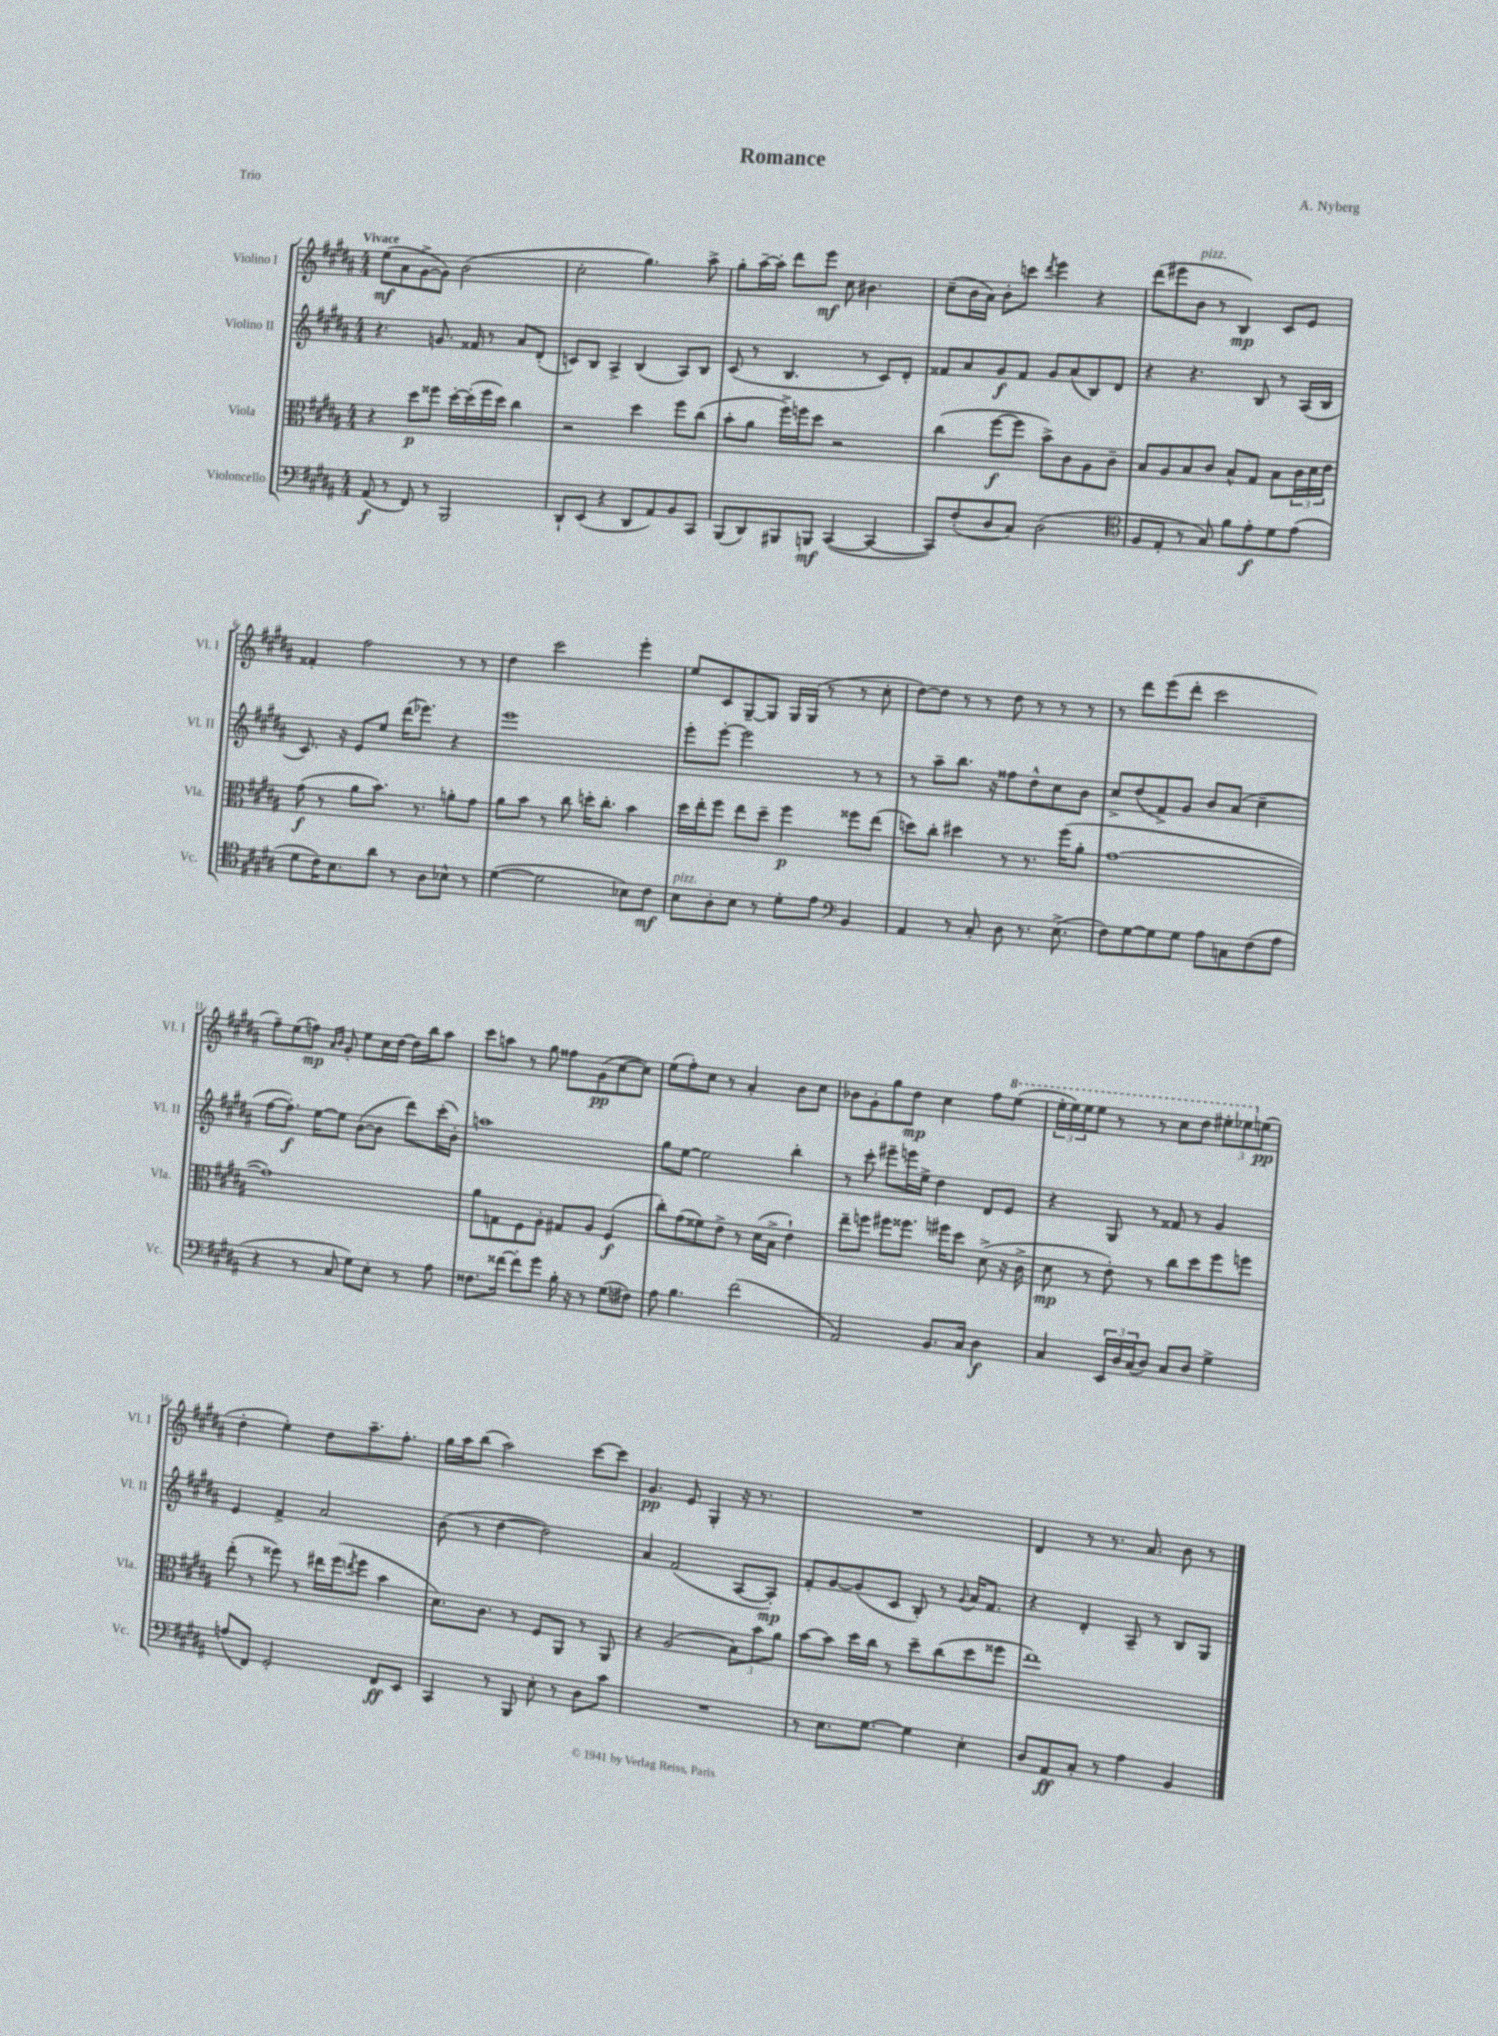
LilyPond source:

\header { title = "Romance" composer = "A. Nyberg" piece = "Trio" }
<<
\new StaffGroup <<
\new Staff = "s0" \with { instrumentName = "Violino I" shortInstrumentName = "Vl. I" } {
    \clef treble \key b \major \numericTimeSignature \time 4/4 \tempo "Vivace"
    e''8\mf( ais'8 gis'8~-> gis'8) b'2( |
    cis''2-. gis''4.) ais''8-> |
    gis''8-. ais''16~-- ais''16-. dis'''8 e'''8\mf cis''8 bis'4. |
    cis''8--( b'16 ais'16) b'8-. c'''8 \acciaccatura { dis'''8 } e'''4 r4 |
    dis'''8( eis'''8 b'8^\markup { \italic "pizz." } r8 b4\mp) cis'8 e'8 |
    fisis'4-. fis''2 r8 r8 |
    dis''4 cis'''2 e'''4-. |
    e''8 cis'8 gis8~-- gis8 gis16 gis16( r8 r8 cis''8-. |
    dis''8~) dis''8 r8 r8 dis''8 r8 r8 r8 |
    r8 dis'''8 e'''8( dis'''8-. cis'''2 |
    fis''8--) e''8( f''8\mp) \grace { ais'16 b'16 } gis'8-. e''8 cis''16 dis''16~ dis''16 b''16 ais''8 |
    cis'''8 a''8 r8 gis''8 fisis''8 gis'8\pp( cis''8~ cis''8) |
    e''8( fis''8-.) cis''8 r8 ais'4-. b'8 cis''8 |
    bes'8 gis'8-. gis''8 dis''8\mp cis''4 fis''8 \ottava #1 e'''8( |
    \tuplet 3/2 { e'''16-. e'''16) e'''16 } e'''8 r8 r8 cis'''8 dis'''8 \tuplet 3/2 { eis'''8-. ees'''8 \ottava #0 e''!8\pp( } |
    dis''4-. e''4-.) dis''8 ais''8.-- fis''8.-. |
    gis''16 ais''16 b''8( ais''2) cis'''8~ cis'''8 |
    gis'4.\pp e'8 gis4-. r16 r8. |
    R1 |
    dis'4 r8 r8. ais'8. b'8 r8 \bar "|." |
}
\new Staff = "s1" \with { instrumentName = "Violino II" shortInstrumentName = "Vl. II" } {
    \clef treble \key b \major \numericTimeSignature \time 4/4
    r4. g'8. fisis'16 r8 ais'8 dis'8-.( |
    c'8) b8 ais4-> b4( ais8) b8 |
    cis'8( r8 b4. r8 cis'8) dis'8-. |
    fisis'8 ais'8 gis'8\f fisis'8 gis'8 ais'8( b8) dis'8 |
    r4 r4. b8 r8 ais16( b16 |
    cis'8.) r16 e'8 e''8 dis'''16( ees'''8.) r4 |
    e'''1 |
    e'''8-. e'''8~-. e'''2 r8 r8 |
    r8 ais''8-- b''8. r16 fisis''8 dis''8-^ cis''8 b'8 |
    cis''8-> dis''8( fis'8->) gis'8 b'8 ais'8( cis''4-- |
    fis''8~ fis''8.-.\f) e''16~ e''8 b'8~( b'8 dis'''8) cis'''16-.( b'16-.) |
    a''1 |
    gis''8 e''8~ e''2 b''4-. |
    r8 cis'''8-. eis'''8-- e'''16 e''16-> dis''4 dis'8 e'8 |
    r4 gis8 r8 fisis'8 r8 gis'4 |
    e'4 fis'4-> ais'2 |
    b'8( r8 dis''4~ dis''2) |
    ais'4 fis'2( ais8~ ais8-.\mp) |
    fis'8-. gis'8~ gis'8( cis'8 b8-.) r8 \appoggiatura { gis'8 } ais'16 fis'8. |
    r4 dis'4-. ais8-- r8 b8 gis8 \bar "|." |
}
\new Staff = "s2" \with { instrumentName = "Viola" shortInstrumentName = "Vla." } {
    \clef alto \key b \major \numericTimeSignature \time 4/4
    r4 dis''8\p fisis''8 dis''16~-. dis''16-.( fisis''16 dis''16) cis''4 |
    r2 dis''4 fis''8 cis''8( |
    b'8-. ais'8 fis''16->) f''16 dis''8 r2 |
    cis''4( fis''8~\f fis''8 b'8->) cis'8 ais8 cis'8-- |
    b8 ais8 b8 cis'8 b8-^ gis8 b8 \tuplet 3/2 { cis'16 dis'16 e'16 } |
    gis'8\f( r8 ais'8 b'8.) r8. a'8-. gis'8 |
    ais'8 b'8 r8 cis''8 d''16-. cis''8.-. b'4 |
    dis''16 e''16-. fis''8 e''8 dis''8-- fis''4\p fisis''8 e''8( |
    d''8) cis''8-. dis''4 r8 r8. fis''16( ais'8-. |
    gis'1~ |
    gis'1) |
    ais'8 g8 fis8 ais8-. gis8 ais8 fis4\f( |
    cis''8-.) gis'8( fisis'8) e'8-> r8 dis'16( b16-> e'4-!) |
    e''8-- f''8 fis''8 fisis''8. fis''16 dis''8 dis'8->( r16 cis'16-> |
    dis'8\mp r8 e'8-.) r8 cis''8 dis''8 fis''8 f''8 |
    e''8-.( r8 fisis''8) r8 eis''16 fisis''16( \acciaccatura { e''8 } fisis''8 b'4 |
    dis'8.) cis'8. r8 fis8 ais,8 r8 ais,8 |
    r4 ais2( \tuplet 3/2 { b8) b'8 ais'8 } |
    b'8~ b'8 dis''16 cis''16 r8 dis''8-- cis''8( dis''8 fisis''8 |
    e''1) \bar "|." |
}
\new Staff = "s3" \with { instrumentName = "Violoncello" shortInstrumentName = "Vc." } {
    \clef bass \key b \major \numericTimeSignature \time 4/4
    ais,8\f( r8 fis,8) r8 b,,2 |
    dis,8-! e,8( r4 dis,8 ais,8) b,8 cis,8 |
    b,,8( dis,8) bis,,8 b,,8\mf cis,4~( cis,4~ |
    cis,8) fis8-.( dis8 cis8) dis2( |
    \clef tenor fis8 e8-. r8 gis8) fis'8 e'8-.\f dis'8 e'8( |
    dis'8 cis'16) b8. ais'8 r8 ais8 bes8-^ r8 |
    dis'4~( dis'2 bes8) cis'8\mf |
    b8^\markup { \italic "pizz." } ais8-. b8 r8 dis'8-. e'8 \clef bass b,4 |
    ais,4 r8 cis8-. dis8 r8. e8.->( |
    fis8) gis8~ gis8 gis8 ais8 c8 fis8( ais8 |
    r4 r8 cis8 gis8) e8-. r8 ais8 |
    fisis8. fisis'16~ fisis'8-. gis'8 b16-. r16 r8 gis8( fis8) |
    ais8 b4. fis'2( |
    ais,2) b,8. cis16 dis4\f |
    cis4 \tuplet 3/2 { e,16 dis16 cis16( } dis8) cis8 dis8 gis4-> |
    a8( fis,8) gis,2-. fis,8\ff e,8 |
    cis,4 r8 b,,8 e8-. r8 dis8 cis'8 |
    R1 |
    r8 e8. gis8.~ gis4 e4-. |
    dis8 ais,8\ff cis8-. r8 ais4 b,4 \bar "|." |
}
>>
>>
